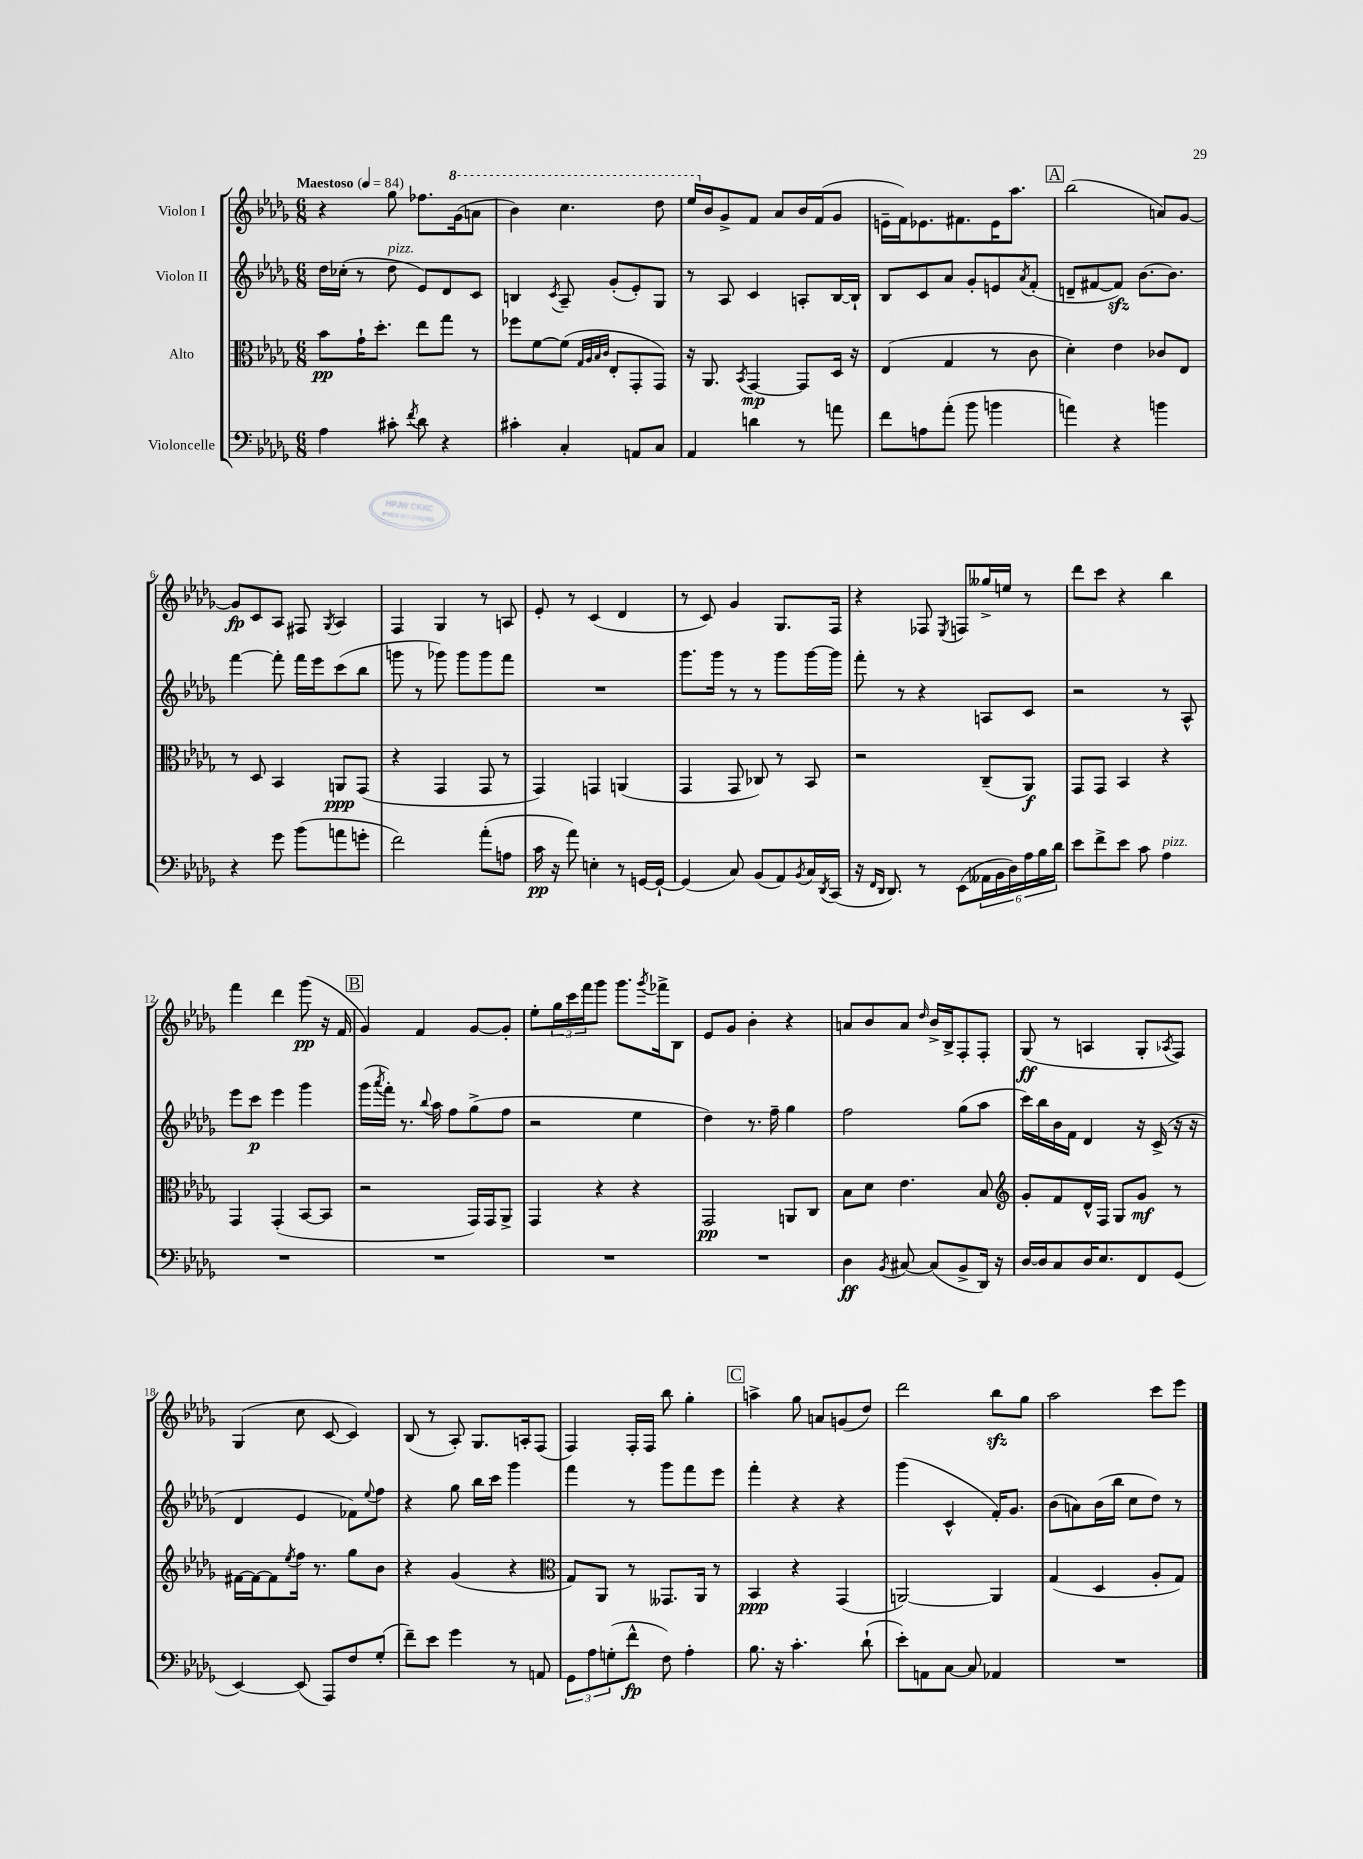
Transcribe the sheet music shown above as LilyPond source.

<<
\new StaffGroup <<
\new Staff = "s0" \with { instrumentName = "Violon I" } {
    \clef treble \key des \major \numericTimeSignature \time 6/8 \tempo "Maestoso" 4 = 84
    r4 ges''8 fes''8. \ottava #1 ges''16( a''8 |
    bes''4) c'''4. des'''8 |
    ees'''16 \ottava #0 bes'16 ges'8-> f'8 aes'8 bes'16 f'16( ges'8 |
    e'16-- f'16) ees'8. fis'8. ees'16 aes''8. |
    \mark \markup { \box "A" } bes''2( a'8) ges'8~ |
    ges'8\fp c'8 aes8 fis8 \acciaccatura { ges8 } aes4 |
    f4 ges4 r8 a8 |
    ees'8-. r8 c'4( des'4 |
    r8 c'8) ges'4 ges8. f16 |
    r4 fes8 \acciaccatura { ees8 } f8 geses''16-> e''16 r8 |
    des'''8 c'''8 r4 bes''4 |
    f'''4 des'''4 ges'''8\pp( r16 f'16 |
    \mark \markup { \box "B" } ges'4) f'4 ges'8~ ges'8-. |
    ees''8-. \tuplet 3/2 { ges''16 c'''16 f'''16 } ges'''8 ges'''8. \acciaccatura { ges'''8 } fes'''16-> bes8 |
    ees'8 ges'8 bes'4-. r4 |
    a'8 bes'8 a'8 \grace { des''16 } bes'16-> bes16-> f8-. f8-. |
    ges8\ff( r8 a4 ges8-. \acciaccatura { aes8 } f8) |
    ges4( c''8 c'8~ c'4) |
    bes8( r8 aes8-.) ges8. a16-. f8( |
    f4) f16-. f16 bes''8 ges''4-. |
    \mark \markup { \box "C" } a''4-> ges''8 a'8 g'8( des''8) |
    des'''2 bes''8\sfz ges''8 |
    aes''2 c'''8 ees'''8 \bar "|." |
}
\new Staff = "s1" \with { instrumentName = "Violon II" } {
    \clef treble \key des \major \numericTimeSignature \time 6/8
    des''16 ces''16-.( r8 des''8^\markup { \italic "pizz." } ees'8) des'8 c'8 |
    b4 \acciaccatura { c'8 } aes8-- ges'8-.( ees'8-.) ges8 |
    r8 aes8 c'4 a8-. bes16~ bes16-! |
    bes8 c'8 aes'8 ges'8-. e'8 \acciaccatura { aes'8 } f'8-.( |
    \mark \markup { \box "A" } d'8-- fis'8~ fis'8\sfz) bes'8.~ bes'8. |
    f'''4~ f'''8-. f'''16 ees'''16 c'''8( bes''8 |
    g'''8 r8 ges'''8) ges'''8 ges'''8 f'''8 |
    R2. |
    ges'''8. ges'''16 r8 r8 ges'''8 ges'''16~ ges'''16 |
    f'''8-. r8 r4 a8 c'8 |
    r2 r8 aes8-^ |
    ees'''8 c'''8\p ees'''4 ges'''4 |
    \mark \markup { \box "B" } ges'''16( \acciaccatura { aes'''8 } f'''16-.) r8. \appoggiatura { bes''8 } aes''16 f''8 ges''8->( f''8 |
    r2 ees''4 |
    des''4) r8. f''16-- ges''4 |
    f''2 ges''8( aes''8 |
    c'''16) bes''16 bes'16 f'16 des'4 r16 c'16->( r16 r16 |
    des'4 ees'4 fes'8) \appoggiatura { ees''8 } f''8 |
    r4 ges''8 bes''16 c'''16 ges'''4 |
    f'''4 r8 ges'''8 f'''8 ees'''8 |
    \mark \markup { \box "C" } f'''4-. r4 r4 |
    ges'''4( c'4-^ f'16-.) ges'8. |
    bes'8( a'8) bes'16( bes''16 c''8 des''8) r8 \bar "|." |
}
\new Staff = "s2" \with { instrumentName = "Alto" } {
    \clef alto \key des \major \numericTimeSignature \time 6/8
    bes'8\pp ges'16-! des''8.-. ees''8 ges''8 r8 |
    fes''8 f'8~ f'8( \grace { ges32 aes32 bes32 c'32 } ees8-. ges,8-. ges,8) |
    r16 aes,8. \acciaccatura { bes,8 } ges,4~\mp ges,8 des16 r16 |
    ees4( ges4 r8 c'8 |
    \mark \markup { \box "A" } des'4-.) ees'4 ces'8 ees8 |
    r8 des8 bes,4 a,8\ppp ges,8( |
    r4 ges,4 ges,8 r8 |
    ges,4) g,4 a,4( |
    ges,4 ges,8 ces8) r8 bes,8 |
    r2 c8--( aes,8\f) |
    ges,8 ges,8 bes,4 r4 |
    ges,4 ges,4-.( bes,8~ bes,8 |
    \mark \markup { \box "B" } r2 ges,16) ges,16 aes,8-> |
    ges,4 r4 r4 |
    ges,2\pp a,8 c8 |
    bes8 des'8 ees'4. bes8 |
    \clef treble ges'8-. f'8 des'16-^ f16 ges8 ges'8\mf r8 |
    fis'16~ fis'16~ fis'8 \acciaccatura { ees''8 } f''16 r8. ges''8 bes'8 |
    r4 ges'4( r4 |
    \clef alto ges8) aes,8 r8 geses,8. aes,16 r8 |
    \mark \markup { \box "C" } bes,4\ppp r4 ges,4( |
    a,2~) a,4 |
    ges4( des4 aes8-. ges8) \bar "|." |
}
\new Staff = "s3" \with { instrumentName = "Violoncelle" } {
    \clef bass \key des \major \numericTimeSignature \time 6/8
    aes4 cis'8-. \acciaccatura { f'8 } des'8 r4 |
    cis'4-. c4-. a,8 c8 |
    aes,4 d'4 r8 a'8 |
    f'8 a8 aes'8-.( bes'8 b'4 |
    \mark \markup { \box "A" } a'4) r4 b'4 |
    r4 ges'8 bes'8( a'8 g'8-. |
    f'2) aes'8-.( a8 |
    c'16\pp r16 aes'8) e4-. r8 g,16~ g,16~-! |
    g,4( c8) bes,8( aes,8) \acciaccatura { bes,8 } c16 \acciaccatura { des,8 } c,16( |
    r16 \grace { f,16 des,16 } des,8.) r8 ees,8( \tuplet 6/4 { aeses,16 bes,16 des16) aes16 bes16 des'16 } |
    ees'8 f'8-> ees'8 c'8 aes4^\markup { \italic "pizz." } |
    R2. |
    \mark \markup { \box "B" } R2. |
    R2. |
    R2. |
    des4\ff \acciaccatura { bes,8 } cis8~ cis8( bes,8-> des,16) r16 |
    des16~ des16 c8 des16 ees8. f,8 ges,8( |
    ees,4~) ees,8( aes,,8) f8 ges8-.( |
    f'8--) ees'8 ges'4 r8 a,8 |
    \tuplet 3/2 { ges,8 aes8 g8-.( } f'8-^\fp f8) aes4-. |
    \mark \markup { \box "C" } bes8. r16 c'4.-. des'8-!( |
    ees'8-.) a,8 c8~ c8 aes,4 |
    R2. \bar "|." |
}
>>
>>
